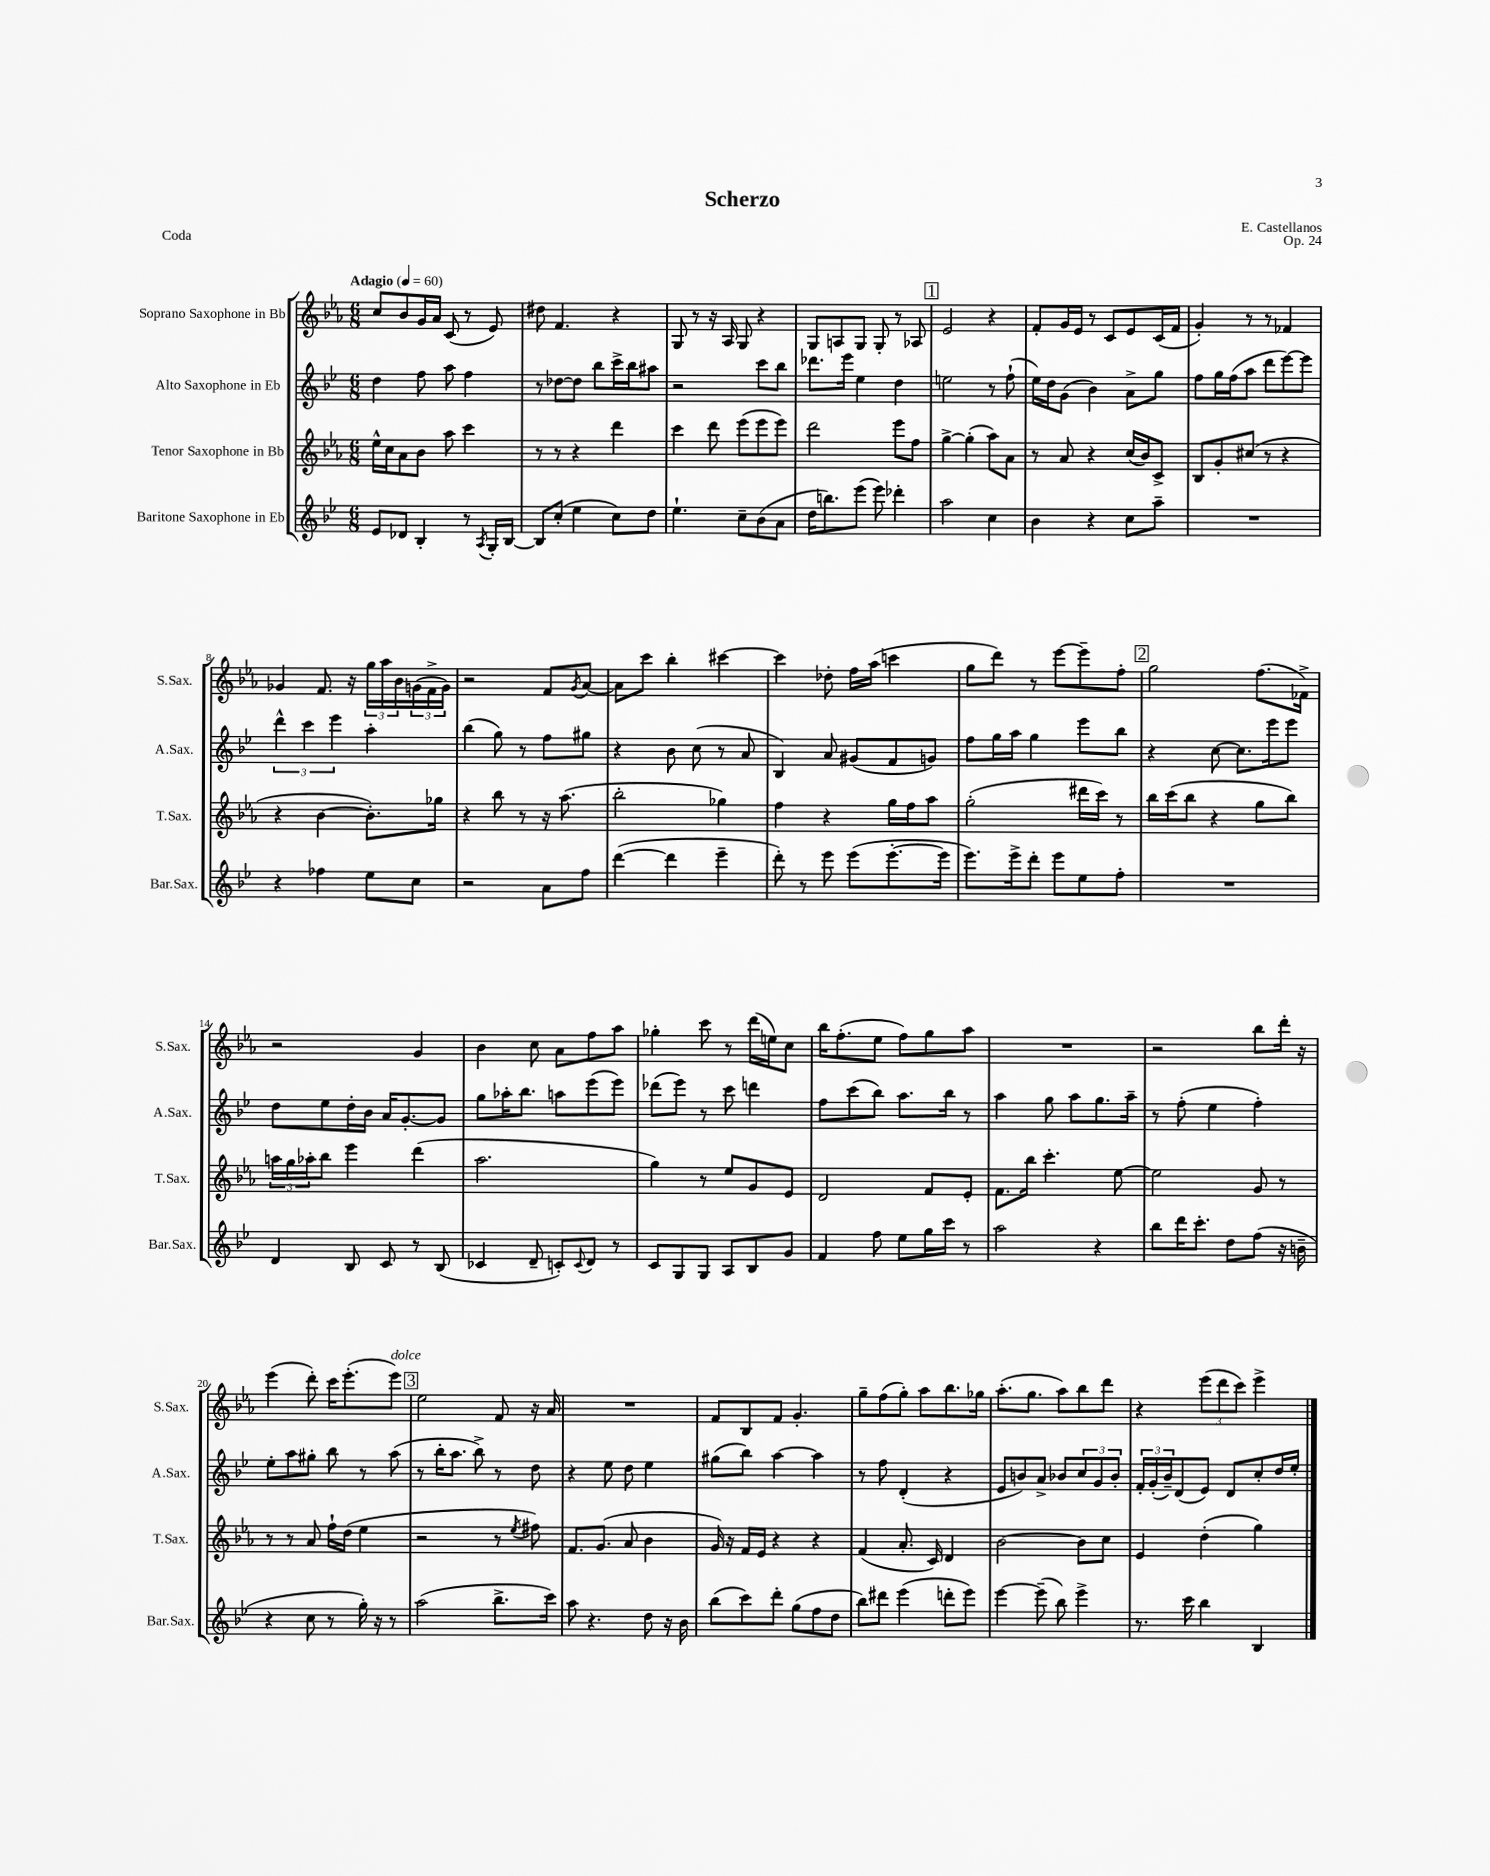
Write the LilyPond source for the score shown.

\header { title = "Scherzo" composer = "E. Castellanos" opus = "Op. 24" piece = "Coda" }
<<
\new StaffGroup <<
\new Staff = "s0" \with { instrumentName = "Soprano Saxophone in Bb" shortInstrumentName = "S.Sax." } {
    \clef treble \key ees \major \numericTimeSignature \time 6/8 \tempo "Adagio" 4 = 60
    c''8 bes'8 g'16 aes'16 c'8( r8 ees'8) |
    dis''8 f'4. r4 |
    g8 r8 r16 aes16 g8 r4 |
    g8 a8 g8 g8-. r8 aes8 |
    \mark \markup { \box "1" } ees'2 r4 |
    f'8-. g'16 ees'16 r8 c'8 ees'8 c'16( f'16 |
    g'4-.) r8 r8 fes'4 |
    ges'4 f'8. r16 \tuplet 3/2 { g''16 aes''16 bes'16 } \tuplet 3/2 { g'16( f'16-> g'16) } |
    r2 f'8 \acciaccatura { g'8 } aes'8~ |
    aes'8 c'''8 bes''4-. cis'''4~ |
    cis'''4 des''8-. f''16 aes''16( c'''4 |
    g''8 d'''8) r8 ees'''8~ ees'''8-- f''8-. |
    \mark \markup { \box "2" } g''2 f''8.( fes'16->) |
    r2 g'4 |
    bes'4 c''8 aes'8 f''8 aes''8 |
    ges''4-. c'''8 r8 d'''16( e''16) c''8 |
    bes''16 f''8.-.( ees''8 f''8) g''8 aes''8 |
    R2. |
    r2 bes''8 d'''16-. r16 |
    ees'''4( d'''8-.) c'''16 ees'''8.-.( ees'''8^\markup { \italic "dolce" }) |
    \mark \markup { \box "3" } ees''2 f'8 r16 aes'16 |
    R2. |
    f'8 bes8 f'8 g'4.-. |
    g''8-- f''8( g''8-.) aes''8 bes''8. ges''16 |
    aes''8.-.( g''8. aes''8) bes''8 d'''8 |
    r4 \tuplet 3/2 { ees'''8( d'''8 c'''8) } ees'''4-> \bar "|." |
}
\new Staff = "s1" \with { instrumentName = "Alto Saxophone in Eb" shortInstrumentName = "A.Sax." } {
    \clef treble \key bes \major \numericTimeSignature \time 6/8
    d''4 f''8 a''8 f''4 |
    r8 des''8~ des''8 bes''8 c'''16-> bes''16 ais''8 |
    r2 c'''8 bes''8 |
    des'''8. ees'''16 ees''4 d''4 |
    \mark \markup { \box "1" } e''2 r8 f''8-!( |
    ees''16) d''16 g'8( bes'4) a'8-> g''8 |
    f''8 g''16 f''16( a''8 d'''8 ees'''8~) ees'''8 |
    \tuplet 3/2 { d'''4-^ c'''4 ees'''4 } a''4-. |
    bes''4( g''8) r8 f''8 gis''8 |
    r4 bes'8 c''8( r8 a'8 |
    bes4) a'8 gis'8( f'8 g'8) |
    f''8 g''16 a''16 g''4 ees'''8 bes''8 |
    \mark \markup { \box "2" } r4 c''8~ c''8. ees'''16 ees'''8 |
    d''8 ees''8 d''16-. bes'16 a'16 g'8.~-. g'8 |
    g''8 aes''16-. bes''8. a''8 ees'''8( ees'''8) |
    des'''8( ees'''8) r8 c'''8 d'''4 |
    f''8 c'''8( bes''8) a''8. bes''16 r8 |
    a''4 g''8 a''8 g''8. a''16-- |
    r8 f''8-.( ees''4 f''4-.) |
    ees''8-. a''8 gis''8-. bes''8 r8 a''8( |
    \mark \markup { \box "3" } r8 bes''16-. a''8. bes''8->) r8 d''8 |
    r4 ees''8 d''8 ees''4 |
    gis''8( bes''8) a''4~ a''4 |
    r8 f''8 d'4-.( r4 |
    ees'8 b'8) a'8-> bes'8 \tuplet 3/2 { c''8 g'8 bes'8-. } |
    \tuplet 3/2 { f'16-. g'16-.( bes'16--) } d'8( ees'8) d'8 c''8-. d''16 ees''16-. \bar "|." |
}
\new Staff = "s2" \with { instrumentName = "Tenor Saxophone in Bb" shortInstrumentName = "T.Sax." } {
    \clef treble \key ees \major \numericTimeSignature \time 6/8
    ees''16-^ c''16 aes'8 bes'8 aes''8 c'''4 |
    r8 r8 r4 d'''4 |
    c'''4 d'''8 ees'''8( ees'''8 ees'''8) |
    d'''2 ees'''8 f''8 |
    \mark \markup { \box "1" } g''4~-> g''4-.( aes''8) aes'8 |
    r8 aes'8 r4 c''16( bes'16) c'8-> |
    bes8 g'8-. cis''8( r8 r4 |
    r4 bes'4~ bes'8.-.) ges''16 |
    r4 bes''8 r8 r16 aes''8.( |
    bes''2-. ges''4) |
    f''4 r4 g''16 f''16 aes''8 |
    g''2-.( dis'''16 c'''16) r8 |
    \mark \markup { \box "2" } bes''16 c'''16( bes''8 r4 g''8 bes''8) |
    \tuplet 3/2 { a''16 g''16 aes''16-. } bes''8 ees'''4 d'''4( |
    aes''2. |
    g''4) r8 ees''8 g'8 ees'8 |
    d'2 f'8 ees'8-. |
    f'8. bes''16 c'''4.-. ees''8~ |
    ees''2 g'8 r8 |
    r8 r8 aes'8 f''16-! d''16( ees''4 |
    \mark \markup { \box "3" } r2 r8 \acciaccatura { ees''8 } fis''8) |
    f'8. g'8.( aes'8 bes'4 |
    g'16) r16 f'16 ees'16 r4 r4 |
    f'4( aes'8.-. c'16) d'4 |
    bes'2~ bes'8 c''8 |
    ees'4 d''4-.( g''4) \bar "|." |
}
\new Staff = "s3" \with { instrumentName = "Baritone Saxophone in Eb" shortInstrumentName = "Bar.Sax." } {
    \clef treble \key bes \major \numericTimeSignature \time 6/8
    ees'8 des'8 bes4-. r8 \acciaccatura { a8 } g16-. bes16~ |
    bes8 c''8-.( ees''4 c''8) d''8 |
    ees''4.-! c''8-- bes'8( a'8 |
    d''16 b''8.) ees'''8( ees'''8) des'''4-. |
    \mark \markup { \box "1" } a''2 c''4 |
    bes'4 r4 c''8 a''8-- |
    R2. |
    r4 fes''4 ees''8 c''8 |
    r2 a'8 f''8 |
    d'''4~( d'''4 ees'''4-- |
    d'''8-.) r8 ees'''8 ees'''8( ees'''8.~-. ees'''16 |
    ees'''8.) ees'''16-> d'''8-. ees'''8 ees''8 f''8-. |
    \mark \markup { \box "2" } R2. |
    d'4 bes8 c'8 r8 bes8( |
    ces'4 d'8-- c'8-.) \appoggiatura { c'8 } d'8 r8 |
    c'8 g8 g8 a8 bes8 g'8 |
    f'4 f''8 ees''8 g''16 c'''16 r8 |
    a''2 r4 |
    bes''8 d'''16 c'''8.-. d''8 f''8( r16 b'16-- |
    r4 c''8 r8 g''16-.) r16 r8 |
    \mark \markup { \box "3" } a''2( bes''8.-> c'''16) |
    a''8 r4. d''8 r16 bes'16 |
    bes''8( c'''8) d'''8-. g''8( f''8 d''8 |
    bes''8) dis'''8 ees'''4( d'''8-. ees'''8) |
    ees'''4~ ees'''8--( bes''8) ees'''4-> |
    r8. c'''16 bes''4 bes4 \bar "|." |
}
>>
>>
